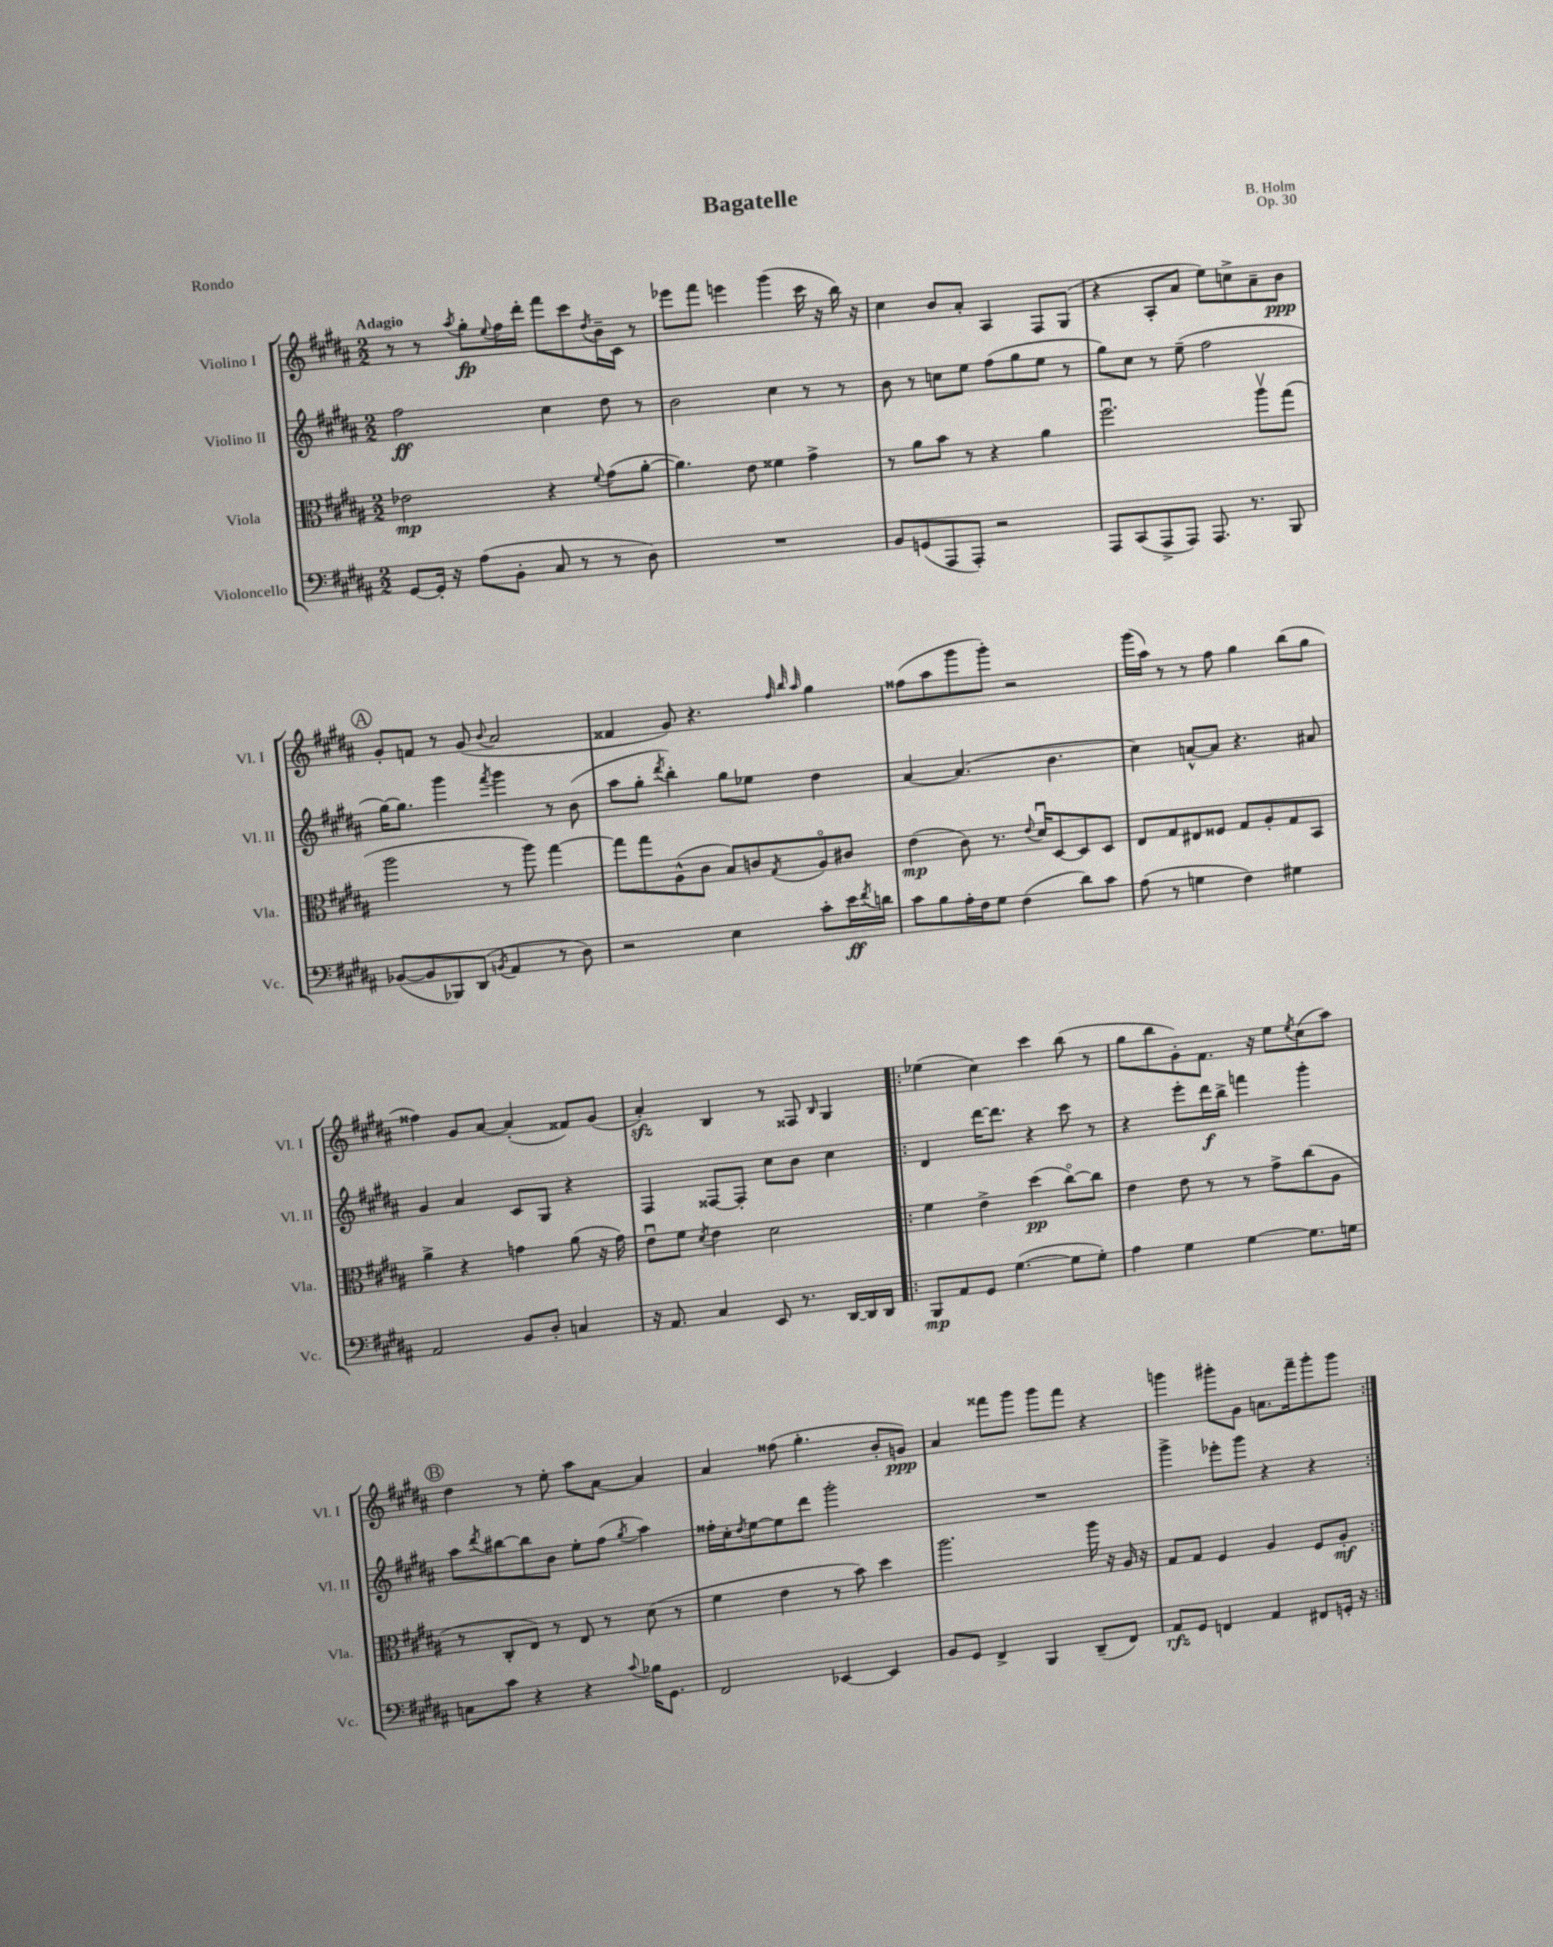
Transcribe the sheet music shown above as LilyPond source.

\header { title = "Bagatelle" composer = "B. Holm" opus = "Op. 30" piece = "Rondo" }
<<
\new StaffGroup <<
\new Staff = "s0" \with { instrumentName = "Violino I" shortInstrumentName = "Vl. I" } {
    \clef treble \key b \major \numericTimeSignature \time 2/2 \tempo "Adagio"
    r8 r8 \acciaccatura { ais''8 } gis''8-.\fp \appoggiatura { e''8 } fis''16 dis'''16-. fis'''8 cis'''8 \acciaccatura { dis''8 } b'16-- cis'16 r8 |
    ees'''8 fis'''8 e'''4 gis'''4( cis'''16 r16 b''16) r16 |
    cis''4 b'8 ais'8-. ais4 fis8 gis8( |
    r4 ais8-. ais'8 e''8) c''8-> ais'8-- b'8\ppp |
    \mark \markup { \circle "A" } gis'8-. f'8 r8 gis'8( \appoggiatura { b'8 } ais'2 |
    fisis'4 gis'8) r4. \grace { fis''32 b''32 ais''32 } gis''4 |
    fisis''8( ais''8 gis'''8 gis'''8-.) r2 |
    gis'''16( ais''16) r8 r8 fis''8 gis''4 b''8( gis''8 |
    fisis''4) gis'8 ais'8~ ais'4-.( fisis'8) gis'8( |
    ais'4-.\sfz) b4 r8 fisis8 \grace { b16 } gis4 |
    \repeat volta 2 { ees''4( cis''4) cis'''4 b''8( r8 |
    gis''8 b''8 gis'8-.) fis'8. r16 e''8 \acciaccatura { e''8 } cis''8( ais''8) |
    \mark \markup { \circle "B" } dis''4 r8 e''8-. ais''8 ais'8~ ais'4 |
    ais'4 fisis''8( gis''4.-. b'8-. g'8\ppp) |
    ais'4 fisis'''8 gis'''8 gis'''8 fisis'''8 r4 |
    g'''4 gis'''8-. gis'8 a'8. fis'''16-- gis'''8-. gis'''8 | }
}
\new Staff = "s1" \with { instrumentName = "Violino II" shortInstrumentName = "Vl. II" } {
    \clef treble \key b \major \numericTimeSignature \time 2/2
    fis''2\ff cis''4 dis''8 r8 |
    b'2 cis''4 r8 r8 |
    b'8 r8 c''8 e''8 fis''8( gis''8 e''8 r8 |
    gis''8) cis''8 r8 e''8--( fis''2 |
    \mark \markup { \circle "A" } gis''16~) gis''8. gis'''4 \acciaccatura { fis'''8 } gis'''4 r8 b'8( |
    ais''8 gis''8-. \acciaccatura { dis'''8 } b''4-.) gis''8 ees''8 dis''4 |
    ais'4~ ais'4.( b'4. |
    cis''4) a'8~-^ a'8 r4. ais'8 |
    gis'4 ais'4 cis'8 gis8 r4 |
    fis4 fisis8~ fisis8-. cis''8 b'8 cis''4 |
    \repeat volta 2 { dis'4 dis'''16~ dis'''8. r4 cis'''8 r8 |
    r4 e'''8-. dis'''16\f b''16-> f'''4 gis'''4-. |
    \mark \markup { \circle "B" } ais''8 \acciaccatura { dis'''8 } bis''8~ bis''8 b'8 e''8-. fis''8( \acciaccatura { gis''8 } ais''4) |
    fisis''16-. cis''16-. \acciaccatura { dis''8 } e''8~ e''8 dis'''8 gis'''2-. |
    R1 |
    gis'''4-> ees'''8-. gis'''8 r4 r4 | }
}
\new Staff = "s2" \with { instrumentName = "Viola" shortInstrumentName = "Vla." } {
    \clef alto \key b \major \numericTimeSignature \time 2/2
    ees'2\mp r4 \appoggiatura { fis'8 } gis'8( ais'8~-. |
    ais'4.) e'8 fisis'4 gis'4-> |
    r8 ais'8 b'8 r8 r4 ais'4 |
    fis''2.\downbow ais''8\upbow gis''8( |
    \mark \markup { \circle "A" } ais''2 r8 ais''8) gis''4~ |
    gis''8 gis''8 ais8-^( cis'8 b8) c'8 \acciaccatura { gis8 } ais8\flageolet cis'8 |
    e'4\mp( cis'8) r8. \appoggiatura { e'8 } dis'16\downbow dis8~ dis8 dis8 |
    e8 gis8 eis8 fisis8 gis8 ais8-. gis8 b,8 |
    ais'4-> r4 g'4 ais'8( r16 g'16) |
    e'8\downbow fis'8 \acciaccatura { dis'8 } e'4 dis'2 |
    \repeat volta 2 { fis'4 e'4-> dis''4\pp( cis''8~\flageolet) cis''8 |
    e'4 e'8 r8 r8 gis'8-> cis''8( ais8 |
    \mark \markup { \circle "B" } r8 cis8-. e8) r8 e8 r8 dis'8( r8 |
    fis'4 e'4 r8 b'8) dis''4 |
    ais''2. ais''16 r16 ais16 r16 |
    gis8 gis8 fis4 ais4 fis8 ais8-.\mf | }
}
\new Staff = "s3" \with { instrumentName = "Violoncello" shortInstrumentName = "Vc." } {
    \clef bass \key b \major \numericTimeSignature \time 2/2
    gis,8~ gis,16-. r16 ais8( b,8-. cis8 r8 r8 dis8) |
    R1 |
    b,8 g,8( ais,,8 ais,,8-.) r2 |
    ais,,8 cis,8( ais,,8-> ais,,8) ais,,8. r8. b,,8 |
    \mark \markup { \circle "A" } bes,8~( bes,8 bes,,8) dis,8( \acciaccatura { b,8 } ais,4 r8 dis8) |
    r2 e4 cis'8-. e'16\ff \acciaccatura { fis'8 } d'16 |
    cis'8 b8 ais16-. fis16 gis8 fis4( dis'8) cis'8 |
    ais8( r8 g4 fis4) gis4 |
    ais,2 b,8 dis8-. c4 |
    r16 ais,8. cis4 e,8 r8. dis,16~ dis,16 dis,16 |
    \repeat volta 2 { b,,8\mp ais,8 gis,8 gis4.~( gis8 gis8-.) |
    ais4 gis4 gis4~ gis8. g16 |
    \mark \markup { \circle "B" } c8 cis'8 r4 r4 \appoggiatura { cis'8 } bes16 gis,8. |
    fis,2 ees,4~ ees,4 |
    b,8 gis,8 fis,4-> b,,4 dis,8--( fis,8) |
    ais,8\rfz gis,8 f,4 ais,4 fis,8 g,16-. r16 | }
}
>>
>>
\layout { \context { \Score \remove "Bar_number_engraver" } }
